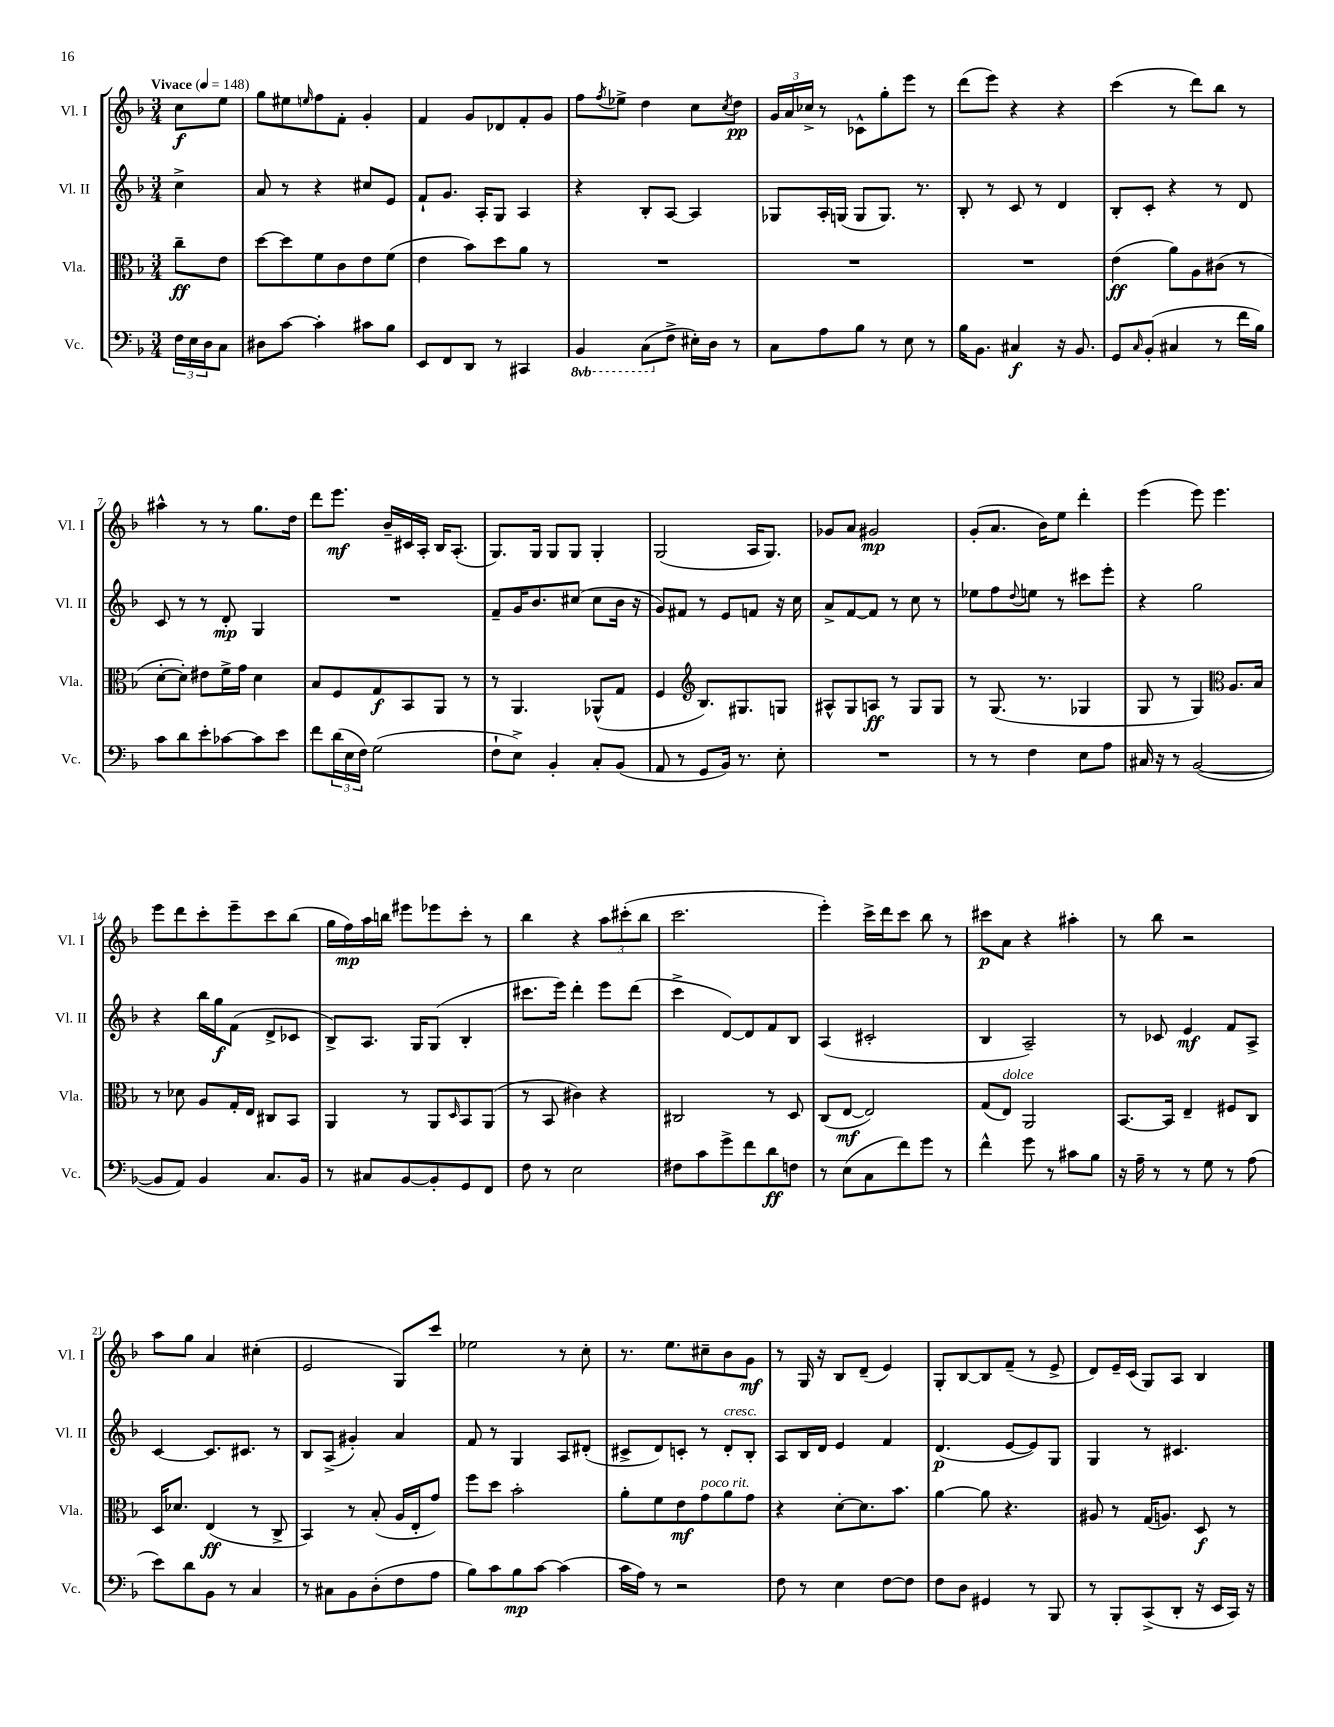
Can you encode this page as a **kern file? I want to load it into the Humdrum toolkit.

**kern	**dynam	**kern	**dynam	**kern	**dynam	**kern	**dynam
*part4	*part4	*part3	*part3	*part2	*part2	*part1	*part1
*staff4	*staff4	*staff3	*staff3	*staff2	*staff2	*staff1	*staff1
*I"Vc.	*	*I"Vla.	*	*I"Vl. II	*	*I"Vl. I	*
*I'Vc.	*	*I'Vla.	*	*I'Vl. II	*	*I'Vl. I	*
*clefF4	*	*clefC3	*	*clefG2	*	*clefG2	*
*k[b-]	*	*k[b-]	*	*k[b-]	*	*k[b-]	*
*M3/4	*	*M3/4	*	*M3/4	*	*M3/4	*
*MM148	*	*MM148	*	*MM148	*	*MM148	*
=	=	=	=	=	=	=	=
!	!	!	!	!	!	!LO:TX:a:B:t=Vivace	!
24F\LL	.	8cc~\L	ff	4cc^\	.	8cc\L	f
24E\	.	.	.	.	.	.	.
24D\J	.	.	.	.	.	.	.
8C\J	.	8e\J	.	.	.	8ee\J	.
=1	=1	=1	=1	=1	=1	=1	=1
8D#X\L	.	[8dd\L	.	8a/	.	8gg\L	.
[8c\J	.	8dd\]	.	8r	.	8ee#X\	.
.	.	.	.	.	.	16qqeen/	.
4c'\]	.	8f\	.	4r	.	8ff\	.
.	.	8c\	.	.	.	8f'\J	.
8c#X\L	.	8e\	.	8cc#X/L	.	4g'/	.
8B-\J	.	(8f\J	.	8e/J	.	.	.
=2	=2	=2	=2	=2	=2	=2	=2
8EE/L	.	4e\	.	8f`/L	.	4f/	.
8FF/	.	.	.	8.g/J	.	.	.
8DD/J	.	8b-\L)	.	.	.	8g/L	.
.	.	.	.	16A'/KL	.	.	.
8r	.	8dd\	.	8G/J	.	8d-X/	.
4CC#X/	.	8a\J	.	4A/	.	8f'/	.
.	.	8r	.	.	.	8g/J	.
=3	=3	=3	=3	=3	=3	=3	=3
*8ba	*	*	*	*	*	*	*
4BBB-/	.	2.r	.	4r	.	8ff\L	.
.	.	.	.	.	.	8qff/	.
.	.	.	.	.	.	8ee-X^\J	.
(8CC\L	.	.	.	8B-'/L	.	4dd\	.
*X8ba	*	*	*	*	*	*	*
8F^\J	.	.	.	[8A/J	.	.	.
16E#X'\LL)	.	.	.	4A/]	.	8cc\L	.
16D\JJ	.	.	.	.	.	.	.
.	.	.	.	.	.	8qcc/	.
8r	.	.	.	.	.	8dd\J	pp
=4	=4	=4	=4	=4	=4	=4	=4
8C\L	.	2.r	.	8G-X/L	.	24g/LL	.
.	.	.	.	.	.	24a/	.
.	.	.	.	.	.	24cc-X^/JJ	.
8A\	.	.	.	16A'/L	.	8r	.
.	.	.	.	(16Gn/JJ	.	.	.
8B-\J	.	.	.	8G/L	.	8c-X^^\L	.
8r	.	.	.	8.G/J)	.	8gg'\	.
8E\	.	.	.	.	.	8eee\J	.
.	.	.	.	8.r	.	.	.
8r	.	.	.	.	.	8r	.
=5	=5	=5	=5	=5	=5	=5	=5
16B-\KL	.	2.r	.	8B-'/	.	(8ddd\L	.
8.BB-\J	.	.	.	.	.	.	.
.	.	.	.	8r	.	8eee\J)	.
4C#X/	f	.	.	8c/	.	4r	.
.	.	.	.	8r	.	.	.
16r	.	.	.	4d/	.	4r	.
8.BB-/	.	.	.	.	.	.	.
=6	=6	=6	=6	=6	=6	=6	=6
8GG/L	.	(4e\	ff	8B-'/L	.	(4ccc\	.
16qqC/	.	.	.	.	.	.	.
(8BB-'/J	.	.	.	8c'/J	.	.	.
4C#X/	.	8a\L)	.	4r	.	8r	.
.	.	8A\	.	.	.	8ddd\L)	.
8r	.	(8c#X\J	.	8r	.	8bb-\J	.
16f\LL	.	8r	.	8d/	.	8r	.
16B-\JJ)	.	.	.	.	.	.	.
!!LO:LB:g=z
=7	=7	=7	=7	=7	=7	=7	=7
8c\L	.	[8d'\L	.	8c/	.	4aa#X^^\	.
8d\	.	8d'\J])	.	8r	.	.	.
8e'\	.	8e#X\L	.	8r	.	8r	.
[8c-X\	.	16f^\L	.	8d'/	mp	8r	.
.	.	16g\JJ	.	.	.	.	.
8c-\]	.	4d\	.	4G/	.	8.gg\L	.
8e\J	.	.	.	.	.	.	.
.	.	.	.	.	.	16dd\Jk	.
=8	=8	=8	=8	=8	=8	=8	=8
8f\L	.	8B-/L	.	2.r	.	8ddd\L	.
(24d\L	.	8F/	.	.	.	8.eee\J	mf
24E\	.	.	.	.	.	.	.
24F\JJ)	.	.	.	.	.	.	.
(2G\	.	8G/	f	.	.	.	.
.	.	.	.	.	.	16b-~/LL	.
.	.	8BB-/	.	.	.	16c#X/	.
.	.	.	.	.	.	16A'/JJ	.
.	.	8AA/J	.	.	.	16B-/KL	.
.	.	.	.	.	.	(8.A'/J	.
.	.	8r	.	.	.	.	.
=9	=9	=9	=9	=9	=9	=9	=9
8F`\L	.	8r	.	8f~/L	.	8.G/L)	.
8E^\J)	.	4.AA/	.	16g/K	.	.	.
.	.	.	.	8.b-/	.	16G/Jk	.
4BB-'/	.	.	.	.	.	8G/L	.
.	.	.	.	(8cc#X/J	.	8G/J	.
8C'/L	.	(8AA-X^^/L	.	8cc#\L	.	4G'/	.
(8BB-/J	.	8G/J	.	16b-\Jk	.	.	.
.	.	.	.	16r	.	.	.
=10	=10	=10	=10	=10	=10	=10	=10
8AA/	.	4F/	.	8g/L)	.	(2G/	.
8r	.	.	.	8f#X/J	.	.	.
*	*	*clefG2	*	*	*	*	*
8GG/L	.	8.B-/L)	.	8r	.	.	.
16BB-/Jk)	.	.	.	8e/L	.	.	.
8.r	.	8.G#X/	.	.	.	.	.
.	.	.	.	8fn/J	.	16A/KL	.
.	.	.	.	.	.	8.G/J)	.
8E'\	.	8Gn/J	.	16r	.	.	.
.	.	.	.	16cc\	.	.	.
=11	=11	=11	=11	=11	=11	=11	=11
2.r	.	8A#X^^/L	.	8a^/L	.	8g-X/L	.
.	.	8G/	.	[8f/	.	8a/J	.
.	.	8An/J	ff	8f/J]	.	2g#X/	mp
.	.	8r	.	8r	.	.	.
.	.	8G/L	.	8cc\	.	.	.
.	.	8G/J	.	8r	.	.	.
=12	=12	=12	=12	=12	=12	=12	=12
8r	.	8r	.	8ee-X\L	.	(8g'/L	.
8r	.	(8.G/	.	8ff\	.	8.a/J	.
.	.	.	.	8qqdd/	.	.	.
4F\	.	.	.	8een\J	.	.	.
.	.	8.r	.	.	.	16b-\KL)	.
.	.	.	.	8r	.	8ee\J	.
8E\L	.	4G-X/	.	8ccc#X\L	.	4ddd'\	.
8A\J	.	.	.	8eee'\J	.	.	.
=13	=13	=13	=13	=13	=13	=13	=13
16C#X/	.	8G/	.	4r	.	(4eee\	.
16r	.	.	.	.	.	.	.
8r	.	8r	.	.	.	.	.
([2BB-/	.	4G/)	.	2gg\	.	8eee\)	.
.	.	.	.	.	.	4.eee\	.
*	*	*clefC3	*	*	*	*	*
.	.	8.A/L	.	.	.	.	.
.	.	16B-/Jk	.	.	.	.	.
!!LO:LB:g=z
=14	=14	=14	=14	=14	=14	=14	=14
8BB-/L]	.	8r	.	4r	.	8eee\L	.
8AA/J)	.	8d-X\	.	.	.	8ddd\	.
4BB-/	.	8A/L	.	16bb-\LL	.	8ccc'\	.
.	.	.	.	16gg\J	f	.	.
.	.	16G'/L	.	(8f\J	.	8eee~\	.
.	.	16E/JJ	.	.	.	.	.
8.C/L	.	8C#X/L	.	8d^/L	.	8ccc\	.
.	.	8BB-/J	.	8c-X/J	.	(8bb-\J	.
16BB-/Jk	.	.	.	.	.	.	.
=15	=15	=15	=15	=15	=15	=15	=15
8r	.	4AA/	.	8B-^/L)	.	16gg\LL	.
.	.	.	.	.	.	16ff\)	mp
8C#X/L	.	.	.	8.A/J	.	16aa\	.
.	.	.	.	.	.	16bbn\JJ	.
[8BB-/	.	8r	.	.	.	8eee#X\L	.
.	.	.	.	16G/KL	.	.	.
8BB-'/]	.	8AA/L	.	(8G/J	.	8eee-X\	.
.	.	16qqD/	.	.	.	.	.
8GG/	.	8BB-/	.	4B-'/	.	8ccc'\J	.
8FF/J	.	(8AA/J	.	.	.	8r	.
=16	=16	=16	=16	=16	=16	=16	=16
8F\	.	8r	.	8.ccc#X\L	.	4bb-\	.
8r	.	8BB-/	.	.	.	.	.
.	.	.	.	16eee\Jk)	.	.	.
2E\	.	4c#X\)	.	4ddd'\	.	4r	.
.	.	4r	.	8eee\L	.	12aa\L	.
.	.	.	.	.	.	(12ccc#X'\	.
.	.	.	.	(8ddd\J	.	.	.
.	.	.	.	.	.	12bb-\J	.
=17	=17	=17	=17	=17	=17	=17	=17
8F#X\L	.	2C#X/	.	4ccc^\	.	2.ccc\	.
8c\	.	.	.	.	.	.	.
8g^\	.	.	.	[8d/L)	.	.	.
8f\	.	.	.	8d/]	.	.	.
8d\	ff	8r	.	8f/	.	.	.
8Fn\J	.	8D/	.	8B-/J	.	.	.
=18	=18	=18	=18	=18	=18	=18	=18
8r	.	(8C/L	.	(4A/	.	4eee'\)	.
(8E\L	.	[8E/J	mf	.	.	.	.
8C\	.	2E/])	.	2c#X'/	.	16ccc^\LL	.
.	.	.	.	.	.	16ddd\J	.
8f\)	.	.	.	.	.	8ccc\J	.
8g\J	.	.	.	.	.	8bb-\	.
8r	.	.	.	.	.	8r	.
=19	=19	=19	=19	=19	=19	=19	=19
4f^^\	.	(8G/L	.	4B-/	.	8ccc#X\L	p
!	!	!LO:TX:a:i:t=dolce	!	!	!	!	!
.	.	8E/J)	.	.	.	8a\J	.
8g\	.	2AA/	.	2A~/)	.	4r	.
8r	.	.	.	.	.	.	.
8c#X\L	.	.	.	.	.	4aa#X'\	.
8B-\J	.	.	.	.	.	.	.
=20	=20	=20	=20	=20	=20	=20	=20
16r	.	[8.BB-/L	.	8r	.	8r	.
16A~\	.	.	.	.	.	.	.
8r	.	.	.	8c-X/	.	8bb-\	.
.	.	16BB-/Jk]	.	.	.	.	.
8r	.	4E~/	.	4e/	mf	2r	.
8G\	.	.	.	.	.	.	.
8r	.	8F#X/L	.	8f/L	.	.	.
(8A\	.	8C/J	.	8A^/J	.	.	.
!!LO:LB:g=z
=21	=21	=21	=21	=21	=21	=21	=21
8e\L)	.	16D/KL	.	[4c/	.	8aa\L	.
.	.	8.d-X/J	.	.	.	.	.
8d\	.	.	.	.	.	8gg\J	.
8BB-\J	.	(4E/	ff	8.c/L]	.	4a/	.
8r	.	.	.	.	.	.	.
.	.	.	.	8.c#X/J	.	.	.
4C/	.	8r	.	.	.	(4cc#X'\	.
.	.	8C^/	.	8r	.	.	.
=22	=22	=22	=22	=22	=22	=22	=22
8r	.	4BB-/)	.	8B-/L	.	2e/	.
8C#X\L	.	.	.	(8A^/J	.	.	.
8BB-\	.	8r	.	4g#X'/)	.	.	.
(8D'\	.	(8B-'/	.	.	.	.	.
8F\	.	16A/LL	.	4a/	.	8G/L)	.
.	.	16E'/J	.	.	.	.	.
8A\J	.	8g/J)	.	.	.	8ccc/J	.
=23	=23	=23	=23	=23	=23	=23	=23
8B-\L)	.	8ff\L	.	8f/	.	2ee-X\	.
8c\	.	8dd\J	.	8r	.	.	.
8B-\	mp	2b-'\	.	4G/	.	.	.
[8c\J	.	.	.	.	.	.	.
(4c\]	.	.	.	8A/L	.	8r	.
.	.	.	.	(8d#X'/J	.	8cc'\	.
=24	=24	=24	=24	=24	=24	=24	=24
16c\LL	.	8a'\L	.	8c#X^/L	.	8.r	.
16A\JJ)	.	.	.	.	.	.	.
8r	.	8f\	.	8d/)	.	.	.
.	.	.	.	.	.	8.ee\L	.
2r	.	8e\	mf	8cn'/J	.	.	.
!	!	!LO:TX:a:i:t=poco rit.	!	!	!	!	!
.	.	8g\	.	8r	.	8cc#X~\	.
!	!	!	!	!LO:TX:a:i:t=cresc.	!	!	!
.	.	8a\	.	8d'/L	.	8b-\	.
.	.	8g\J	.	8B-'/J	.	8g\J	mf
=25	=25	=25	=25	=25	=25	=25	=25
8F\	.	4r	.	8A/L	.	8r	.
8r	.	.	.	16B-/L	.	16G/	.
.	.	.	.	16d/JJ	.	16r	.
4E\	.	[8d'\L	.	4e/	.	8B-/L	.
.	.	8.d\]	.	.	.	(8d~/J	.
[8F\L	.	.	.	4f/	.	4e/)	.
.	.	8.b-\J	.	.	.	.	.
8F\J]	.	.	.	.	.	.	.
=26	=26	=26	=26	=26	=26	=26	=26
8F\L	.	[4a\	.	(4.d/	p	8G'/L	.
8D\J	.	.	.	.	.	[8B-/	.
4GG#X/	.	8a\]	.	.	.	8B-/]	.
.	.	4.r	.	[8e/L	.	(8f~/J	.
8r	.	.	.	8e/])	.	8r	.
8BBB-/	.	.	.	8G/J	.	8e^/	.
=27	=27	=27	=27	=27	=27	=27	=27
8r	.	8A#X/	.	4G/	.	8d/L)	.
8BBB-'/L	.	8r	.	.	.	16e~/L	.
.	.	.	.	.	.	(16c/JJ	.
(8CC^/	.	(16G/KL	.	8r	.	8G/L)	.
.	.	8.An/J)	.	.	.	.	.
8DD'/J	.	.	.	4.c#X/	.	8A/J	.
16r	.	8D/	f	.	.	4B-/	.
16EE/LL	.	.	.	.	.	.	.
16CC/JJ)	.	8r	.	.	.	.	.
16r	.	.	.	.	.	.	.
==	==	==	==	==	==	==	==
*-	*-	*-	*-	*-	*-	*-	*-
